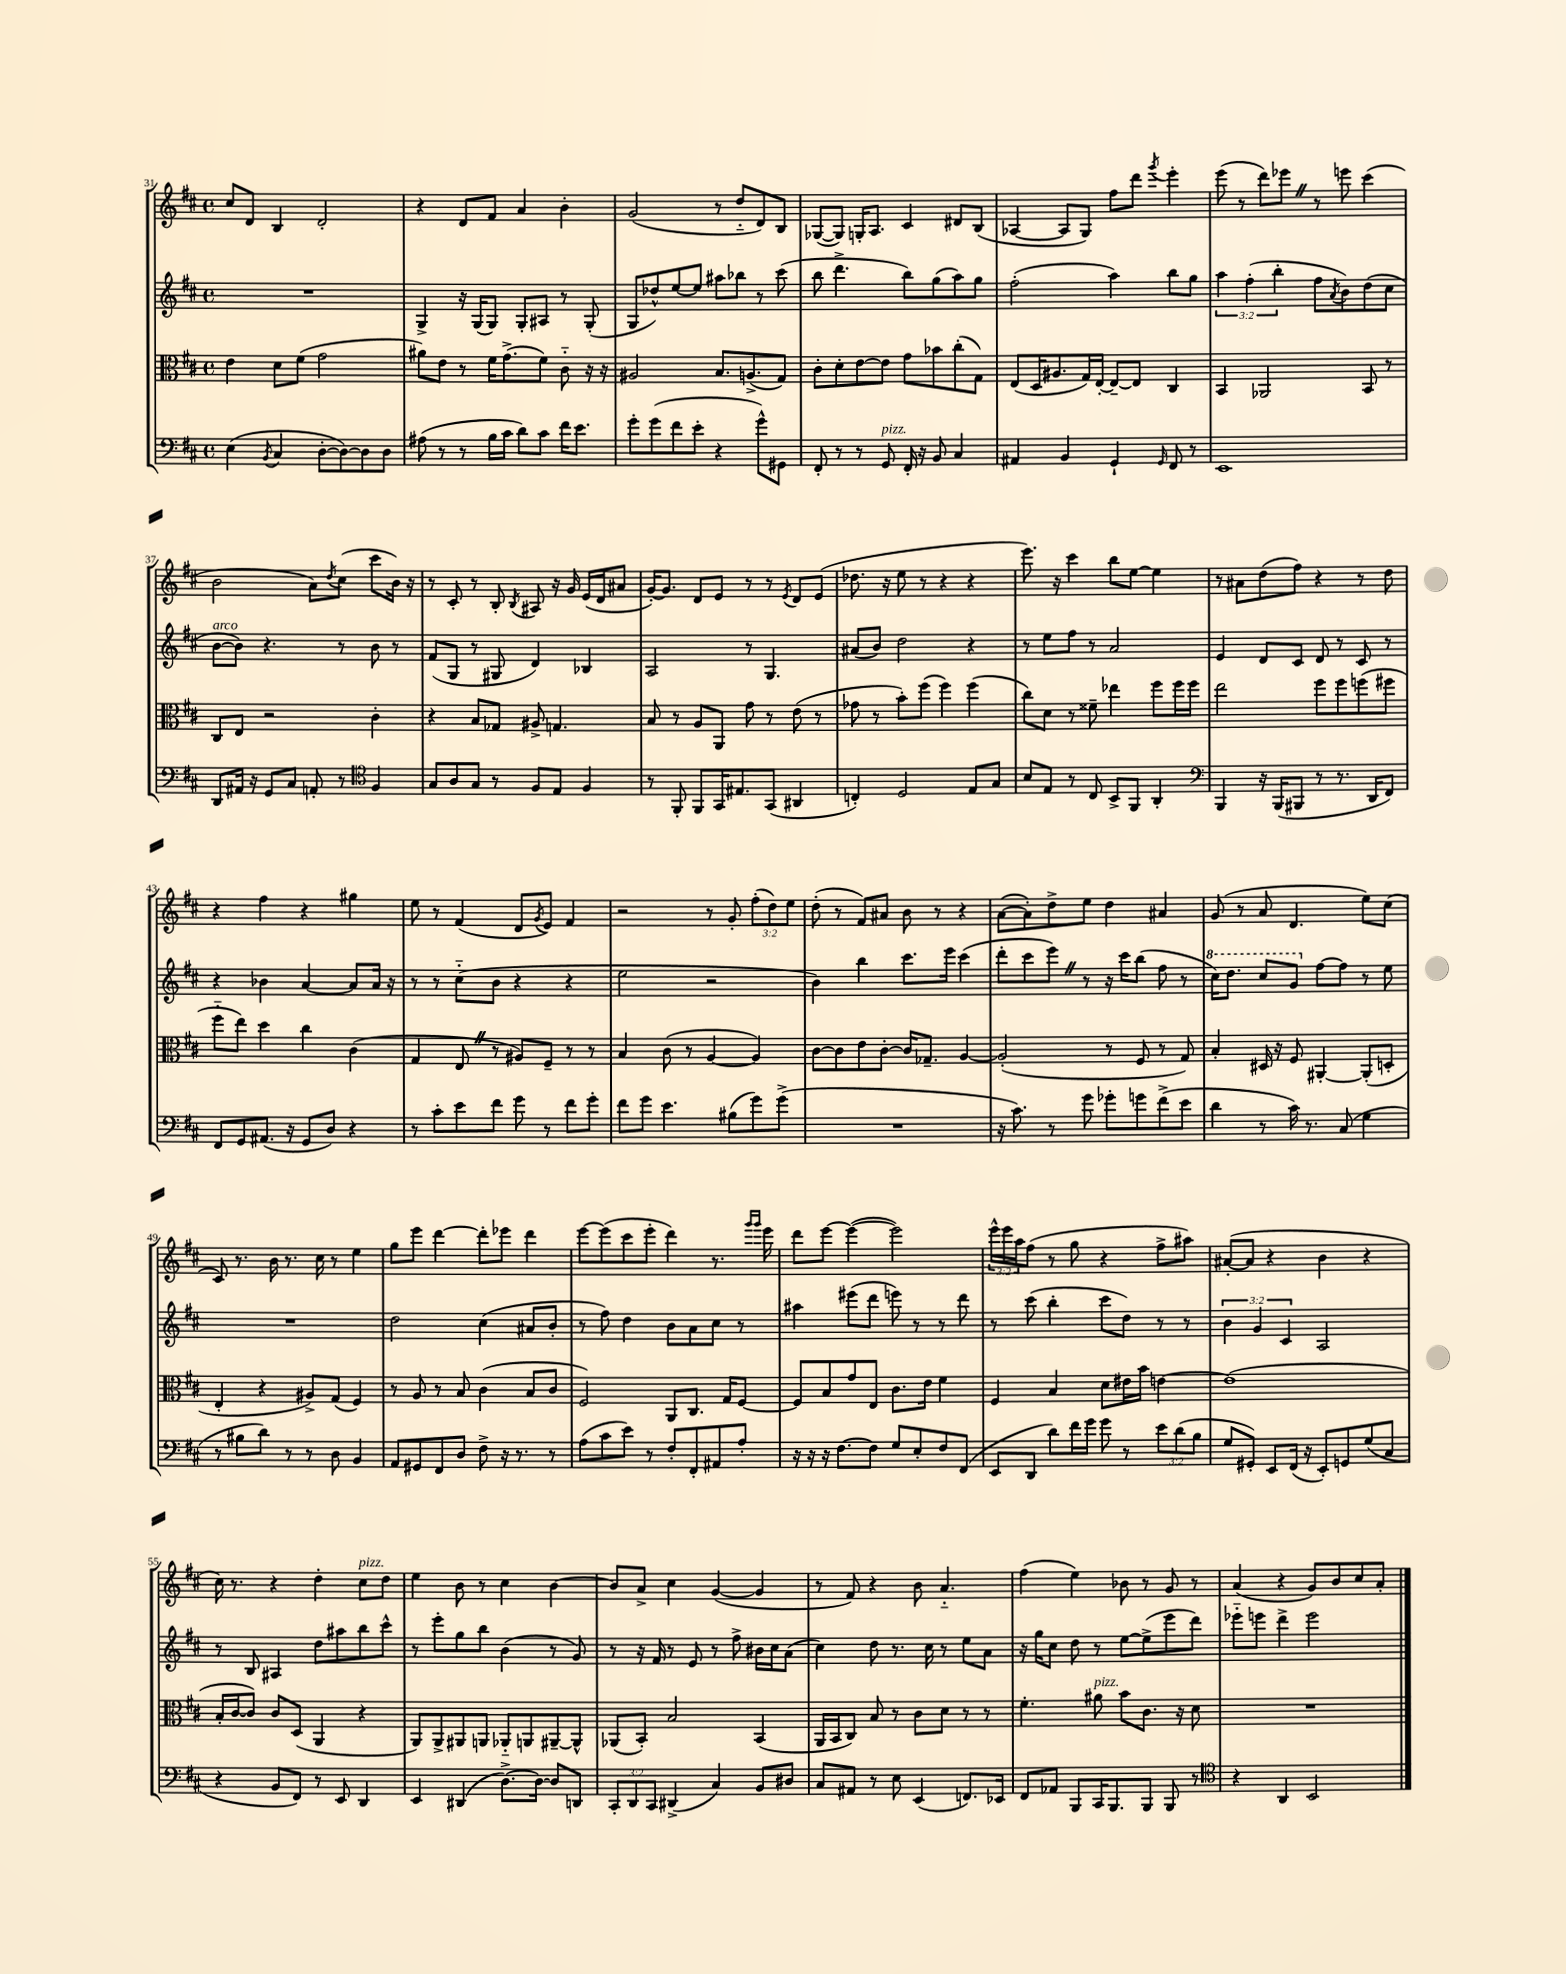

**kern	**kern	**kern	**kern
*staff4	*staff3	*staff2	*staff1
*clefF4	*clefC3	*clefG2	*clefG2
*k[f#c#]	*k[f#c#]	*k[f#c#]	*k[f#c#]
*M4/4	*M4/4	*M4/4	*M4/4
*met(c)	*met(c)	*met(c)	*met(c)
(4E	4e	1r	8cc#
.	.	.	8d
8qBB	.	.	.
4C#	8d	.	4B
.	(8f#	.	.
[8D'	2g	.	2d'
8D_)	.	.	.
8D]	.	.	.
8D	.	.	.
=	=	=	=
(8A#	8a#)	4G^	4r
8r	8e	.	.
8r	8r	16r	8d
.	.	(16G	.
16B	16f#	8G)	8f#
16c#	(8.g^	.	.
8d)	.	8G'	4a
8c#	8f#)	8A#	.
16f#	8c#'~	8r	4b'
8.e	.	.	.
.	16r	(8G'	.
.	16r	.	.
=	=	=	=
8g'	2A#	8G	(2g
(8g	.	8dd-^^)	.
8f#	.	[8ee	.
8e'	.	8ee]	.
4r	8.B	8aa#	8r
.	.	8bb-	8dd'~
.	(8.A^	.	.
8g^^)	.	8r	8d)
8GG#	8G)	(8ccc#	8B
=	=	=	=
8FF#'	8c#'	8bb	([8G-
8r	8d'	4.ddd^	8G-])
8r	[8e	.	16G'
.	.	.	8.A
8GG	8e]	.	.
16FF#'	8g	8bb)	4c#
16r	.	.	.
8BB	8b-	(8gg	.
4C#	(8cc#'	8aa)	8d#
.	8G)	8gg	(8B
=	=	=	=
4AA#	(8E	(2ff#'	[4A-
.	16D	.	.
.	8.A#	.	.
4BB	.	.	8A-]
.	16G)	.	8G)
.	[16E'	.	.
4GG`	8E~_	4aa)	8ff#
.	8E]	.	8ddd
16qqGG	.	.	8qggg
8FF#	4C#	8bb	4eee'
8r	.	8gg	.
=	=	=	=
1EE	4BB	6aa	(8eee
.	.	.	8r
.	.	(6ff#'	.
.	2AA-	.	8ddd)
.	.	6bb'	.
.	.	.	8eee-
.	.	8ff#	8r
.	.	8qa	.
.	.	8b)	8eee
.	8BB	(8dd	(4ccc#
.	8r	8cc#	.
=	=	=	=
8DD	8C#	[8b	2b
16AA#	8E	8b])	.
16r	.	.	.
8GG	2r	4.r	.
8C#	.	.	.
8AA'	.	.	8a)
.	.	.	8qdd
8r	.	8r	(8cc#
*clefC4	*	*	*
4F#	4c#'	8b	8ccc#
.	.	8r	16b)
.	.	.	16r
=	=	=	=
8G	4r	(8f#	8r
8A	.	8G	8c#'
8G	8B	8r	8r
8r	8G-	8G#	8B'
.	.	.	8qB
8F#	8A#^	4d)	8A#
8E	4.G	.	16r
.	.	.	16g
4F#	.	4B-	(16e
.	.	.	16d
.	.	.	8a#
=	=	=	=
8r	8B	2A	[16g')
.	.	.	8.g]
8FF#'	8r	.	.
8FF#	8A	.	8d
16GG	8AA	.	8e
8.E#	.	.	.
.	8g	8r	8r
(8GG	8r	4.G	8r
.	.	.	8qe
4AA#	(8e	.	8d
.	8r	.	(8e
=	=	=	=
4C')	8g-	(8a#	8.dd-
.	8r	8b)	.
.	.	.	16r
2D	8b')	2dd	8ee
.	(8ff#	.	8r
.	4ff#)	.	4r
8E	(4ff#	4r	4r
8G	.	.	.
=	=	=	=
8B	8cc#)	8r	8.eee)
8E	8d	8ee	.
.	.	.	16r
8r	8r	8ff#	4ccc#
8C#	8f##~	8r	.
8BB^	4ee-	2a	8bb
8FF#	.	.	[8ee
4AA'	8ff#	.	4ee]
.	16ff#	.	.
.	16ff#	.	.
=	=	=	=
*clefF4	*	*	*
4BBB	2ee	4e	8r
.	.	.	8a#
16r	.	8d	(8dd
(16BBB	.	.	.
8BBB#	.	8c#	8ff#)
8r	8ff#	8d	4r
8.r	8ff#	8r	.
.	(8ff	8c#	8r
16DD	.	.	.
8FF#)	8ff#	8r	8dd
=	=	=	=
8FF#	8ff#'~	4r	4r
8GG	8ee)	.	.
(8.AA#	4dd	4b-	4ff#
16r	.	.	.
8GG	4cc#	[4a	4r
8D)	.	.	.
4r	(4c#	8a]	4gg#
.	.	16a	.
.	.	16r	.
=	=	=	=
8r	4G	8r	8ee
8c#'	.	8r	8r
8e	8E	(8cc#'~	(4f#
8f#	8r	8b	.
8g	8A#)	4r	8d
.	.	.	8qg
8r	8F#~	.	8e)
8f#	8r	4r	4f#
8g'	8r	.	.
=	=	=	=
8f#	4B	2ee	2r
8g	.	.	.
4.e	(8c#	.	.
.	8r	.	.
.	[4A	2r	8r
(8B#	.	.	8g'
8g)	4A])	.	(12ff#'
.	.	.	12dd)
(8g^	.	.	.
.	.	.	12ee
=	=	=	=
1r	[8c#	4b)	(8dd'
.	8c#]	.	8r
.	8e	4bb	8f#)
.	[8c#'	.	8a#
.	16c#]	8.ccc#	8b
.	8.G-~	.	.
.	.	.	8r
.	.	16eee	.
.	[4A	(4ccc#	4r
=	=	=	=
16r	(2A']	8ddd'	([8a
8.c#)	.	.	.
.	.	8ccc#	8a'])
8r	.	8eee)	8dd^
8g	.	8r	8ee
8g-'	8r	16r	4dd
.	.	16ccc#	.
8g	8F#	(8bb	.
(8f#^	8r	8ff#	4a#
8e	8G)	8r	.
=	=	=	=
4d	4B'	16ccc#)	(8g
.	.	8.ddd	.
.	.	.	8r
8r	16D#	8ccc#	8a
.	16r	.	.
16c#)	8F#	8gg	4.d
8.r	.	.	.
.	[4AA#'	[8ff#	.
(8C#	.	8ff#]	.
4G	(8AA#']	8r	8ee)
.	8D'	8ee	(8cc#
=	=	=	=
8r	4E'	1r	8c#)
8B#	.	.	8.r
8d)	4r	.	.
.	.	.	16b
8r	.	.	8.r
8r	8A#^)	.	.
.	.	.	16cc#
8D	(8G	.	8r
4BB	4F#)	.	4ee
=	=	=	=
8AA	8r	2dd	8gg
8GG#	8A	.	8eee
8FF#	8r	.	[4ddd
8D	8B	.	.
8F#^	(4c#	(4cc#	8ddd']
16r	.	.	8eee-
8.r	.	.	.
.	8B	8a#	4ddd
8r	8c#	8b'	.
=	=	=	=
(8A	2F#)	8r	[8eee
8c#	.	8ff#)	(8eee]
8e)	.	4dd	8ccc#
8r	.	.	8eee'
8F#'	8AA	8b	4ddd)
8FF#'	8.C#	8a	.
8AA#	.	8cc#	8.r
.	16G	.	.
8A'	[8F#	8r	.
.	.	.	16qqggg
.	.	.	16qqggg
.	.	.	16eee
=	=	=	=
16r	8F#]	4aa#	8ddd
16r	.	.	.
16r	8B	.	[8eee
[8.F#	.	.	.
.	8g	(8eee#	(4eee_
8F#]	8E	8ddd	.
8G	8.c#	8eee)	2eee])
8E'	.	8r	.
.	16e	.	.
8F#	4f#	8r	.
(8FF#	.	8ddd	.
=	=	=	=
8EE	4F#	8r	24eee^^
.	.	.	24eee
.	.	.	24aa
8DD	.	(8ccc#	(8ff#
8d)	4B	4bb'	8r
16f#	.	.	8gg
16g	.	.	.
8g	8d	8ccc#	4r
8r	16e#	8dd)	.
.	16b	.	.
12e	[4e	8r	8ff#^
(12d	.	.	.
.	.	8r	8aa#)
12B	.	.	.
=	=	=	=
8G	(1e]	6b	([8a#'
8GG#')	.	.	8a#]
.	.	6g	.
8EE	.	.	4r
.	.	6c#	.
(16FF#	.	.	.
16r	.	.	.
8EE')	.	2A	4b
8GG	.	.	.
(8G	.	.	4r
8C#	.	.	.
=	=	=	=
4r	16B'	8r	16cc#)
.	[16c#	.	8.r
.	8c#])	8B	.
8BB	8c#	4A#	4r
8FF#)	(8D	.	.
8r	4AA	8dd	4dd'
8EE	.	8aa#	.
4DD	4r	8bb	8cc#
.	.	8ccc#^^	8dd
=	=	=	=
4EE	8AA)	8r	4ee
.	8AA^	8eee'	.
(4DD#	8AA#	8gg	8b
.	8AA	8bb	8r
[8.D^)	8AA-'~	(4b	4cc#
.	8AA	.	.
16D_	.	.	.
8D]	[8AA#~	8r	[4b
8DD	8AA#^^]	8g)	.
=	=	=	=
12CC#'	(8AA-	8r	8b]
12DD	.	.	.
.	8BB')	16r	8a^
12CC#	.	.	.
.	.	16f#	.
(4DD#^	2B	8r	4cc#
.	.	8e	.
4C#)	.	8r	([4g
.	.	8ff#^	.
8BB	(4BB	16b#	4g]
.	.	16cc#	.
8D#	.	(8a	.
=	=	=	=
8C#	16AA	4cc#)	8r
.	16BB	.	.
8AA#	8C#)	.	8f#)
8r	8B	8dd	4r
8E	8r	8.r	.
(4EE	8c#	.	8b
.	.	16cc#	.
.	8d	8r	4.a'~
8.FF)	8r	8ee	.
.	8r	8a	.
16EE-	.	.	.
=	=	=	=
8FF#	4.f#'	16r	(4ff#
.	.	16gg	.
8AA-	.	8cc#	.
8BBB	.	8dd	4ee)
16CC#	8a#	8r	.
8.BBB	.	.	.
.	8b	[8ee	8b-
8BBB	8.c#	(8ee^]	8r
8BBB	.	8eee	8g
.	16r	.	.
8r	8d	8ddd)	8r
=	=	=	=
*clefC4	*	*	*
4r	1r	8eee-'~	(4a
.	.	8eee	.
4AA	.	4ddd^	4r
2BB	.	2eee	8g)
.	.	.	8b
.	.	.	8cc#
.	.	.	8a'
==	==	==	==
*-	*-	*-	*-
